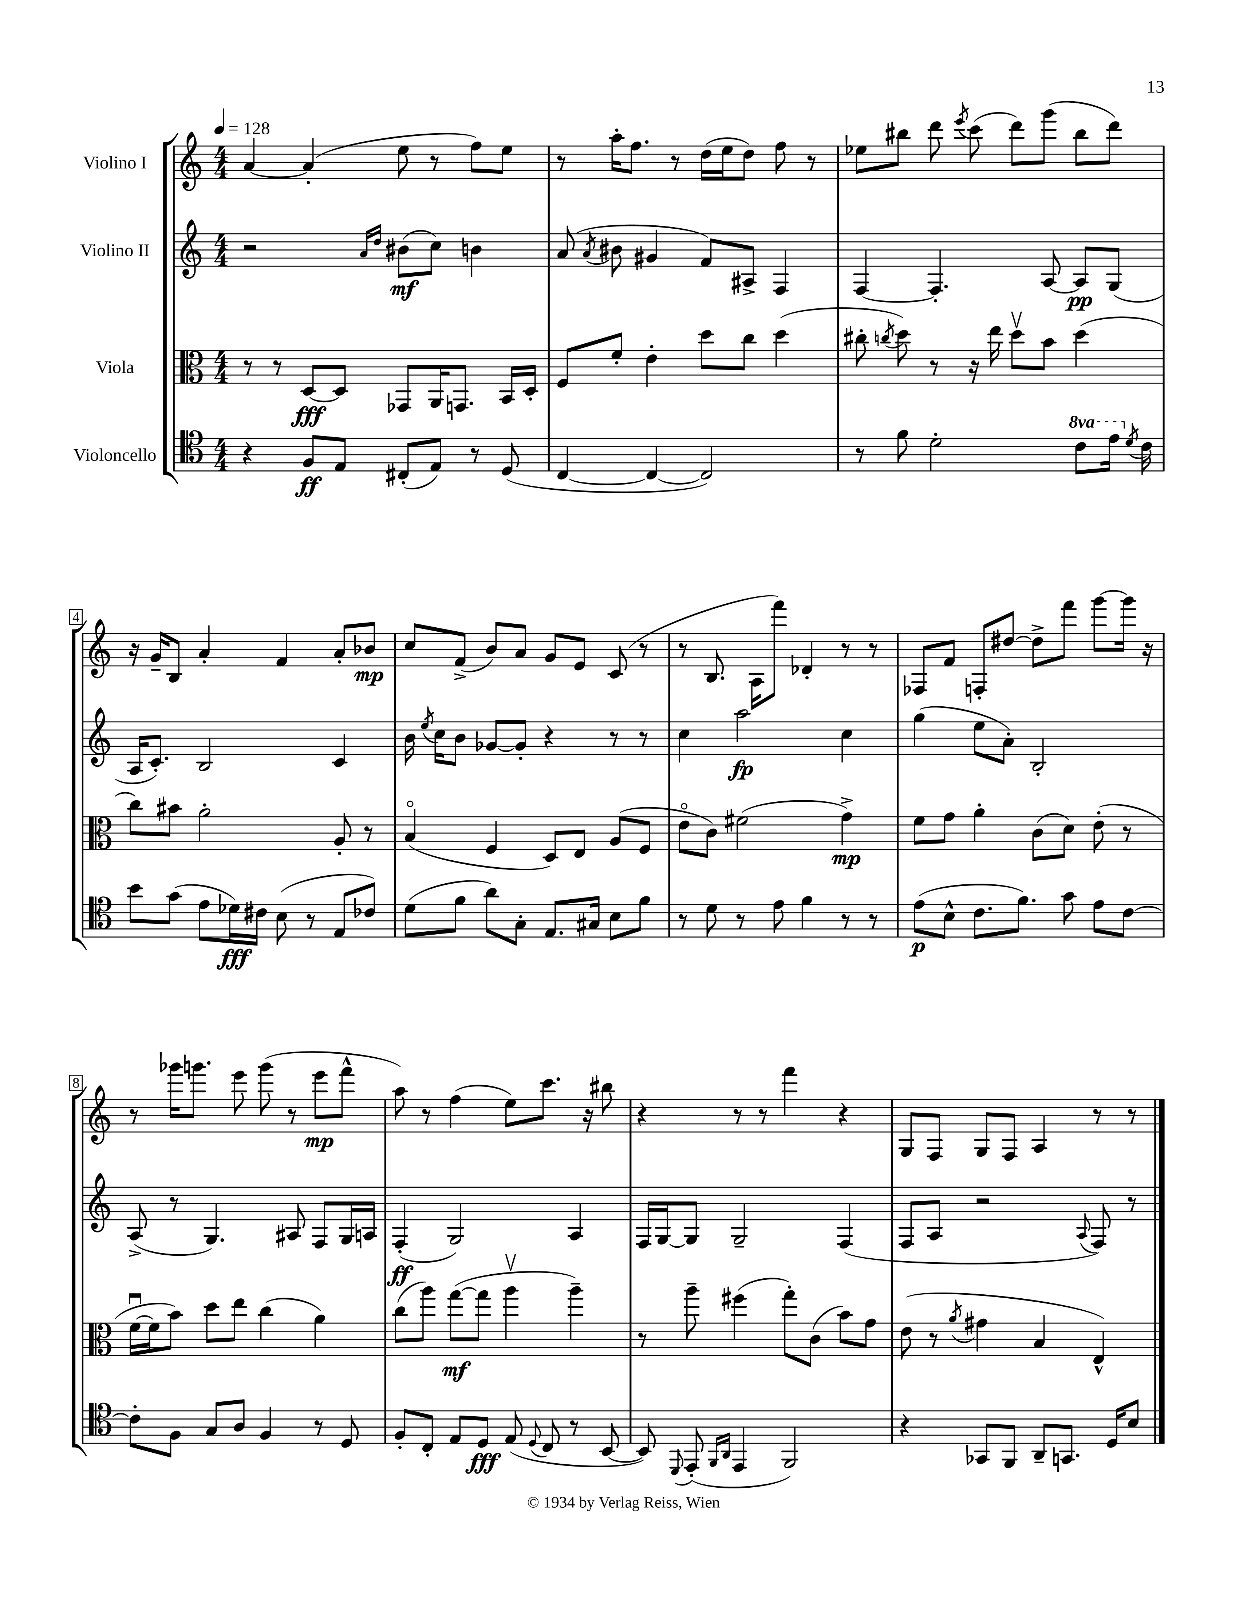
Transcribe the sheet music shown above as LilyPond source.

<<
\new StaffGroup <<
\new Staff = "s0" \with { instrumentName = "Violino I" } {
    \clef treble \key c \major \numericTimeSignature \time 4/4 \tempo 4 = 128
    \autoBeamOff a'4~ a'4-.( e''8 r8 f''8[) e''8] |
    r8 a''16[-. f''8.] r8 d''16[( e''16 d''8]) f''8 r8 |
    ees''8[ bis''8] d'''8 \acciaccatura { e'''8 } c'''8( d'''8[) g'''8]( bis''8[ d'''8]) |
    r16 g'16[-- b8] a'4-. f'4 a'8[-. bes'8]\mp |
    c''8[ f'8]->( b'8[) a'8] g'8[ e'8] c'8( r8 |
    r8 b8. a16[ f'''8]) des'4-. r8 r8 |
    fes8[ f'8] f8[-. dis''8]~ dis''8[-> f'''8] g'''8[~ g'''16] r16 |
    r8 ges'''16[ g'''8.] e'''8 g'''8( r8 e'''8[\mp f'''8]-^ |
    a''8) r8 f''4( e''8[) c'''8.] r16 bis''8 |
    r4 r8 r8 f'''4 r4 |
    g8[ f8] g8[ f8] a4 r8 r8 \bar "|." |
}
\new Staff = "s1" \with { instrumentName = "Violino II" } {
    \clef treble \key c \major \numericTimeSignature \time 4/4
    \autoBeamOff r2 \grace { a'16[ d''16] } bis'8[\mf( c''8]) b'4 |
    a'8( \acciaccatura { a'8 } bis'8 gis'4 f'8[) ais8]-> f4 |
    f4~ f4.-. a8~ a8[\pp g8]( |
    a16[ c'8.]-.) b2 c'4 |
    b'16 \acciaccatura { e''8 } c''16[ b'8] ges'8[~ ges'8]-. r4 r8 r8 |
    c''4 a''2\fp c''4 |
    g''4( e''8[ a'8]-.) b2-. |
    a8->( r8 g4.) ais8 f8[ g16 a16] |
    f4-.\ff( g2) a4 |
    f16[ g16~ g8] g2-- f4( |
    f8[ a8] r2 \appoggiatura { a8 } f8) r8 \bar "|." |
}
\new Staff = "s2" \with { instrumentName = "Viola" } {
    \clef alto \key c \major \numericTimeSignature \time 4/4
    \autoBeamOff r8 r8 d8[~\fff d8] ges,8[ a,16 g,8.] b,16[ d16]-. |
    f8[ f'8]-. e'4-. d''8[ c''8] d''4( |
    cis''8-. \acciaccatura { c''8 } d''8) r8 r16 e''16 d''8[\upbow b'8] d''4( |
    c''8[) bis'8] a'2-. a8-. r8 |
    b4\flageolet( f4 d8[) e8] a8[( f8] |
    e'8[\flageolet c'8]) fis'2( g'4->\mp) |
    f'8[ g'8] a'4-. c'8[( d'8]) e'8-.( r8 |
    f'16[~\downbow f'16 b'8]) d''8[ e''8] c''4( a'4) |
    c''8[( a''8]) g''8[~\mf( g''8] a''4\upbow a''4--) |
    r8 a''8-- fis''4( g''8[-.) c'8]( b'8[) g'8] |
    e'8( r8 \acciaccatura { a'8 } gis'4 b4 e4-^) \bar "|." |
}
\new Staff = "s3" \with { instrumentName = "Violoncello" } {
    \clef tenor \key c \major \numericTimeSignature \time 4/4 \set Staff.ottavationMarkups = #ottavation-simple-ordinals
    \autoBeamOff r4 f8[\ff e8] cis8[-.( e8]) r8 d8( |
    c4~ c4~ c2) |
    r8 f'8 d'2-. \ottava #1 c''8[ e''16] \ottava #0 \acciaccatura { d'8 } c'16 |
    b'8[ g'8]( e'8[ des'16\fff) cis'16] b8( r8 e8[ ces'8]) |
    d'8[( f'8] a'8[) g8]-. e8.[ gis16] b8[ f'8] |
    r8 d'8 r8 e'8 f'4 r8 r8 |
    e'8[\p( b8]-^ c'8.[ f'8.]) g'8 e'8[ c'8]~ |
    c'8[-. f8] g8[ a8] f4 r8 d8 |
    f8[-. c8]-. e8[ d8]\fff e8( \appoggiatura { d8 } c8 r8 b,8~ |
    b,8) \appoggiatura { d,8 } e,8-.( \grace { f,16[ a,16] } e,4 f,2) |
    r4 ges,8[ f,8] a,8[-- g,8.] d16[ b8] \bar "|." |
}
>>
>>
\layout { \context { \Score \override BarNumber.stencil = #(make-stencil-boxer 0.1 0.3 ly:text-interface::print) } }
